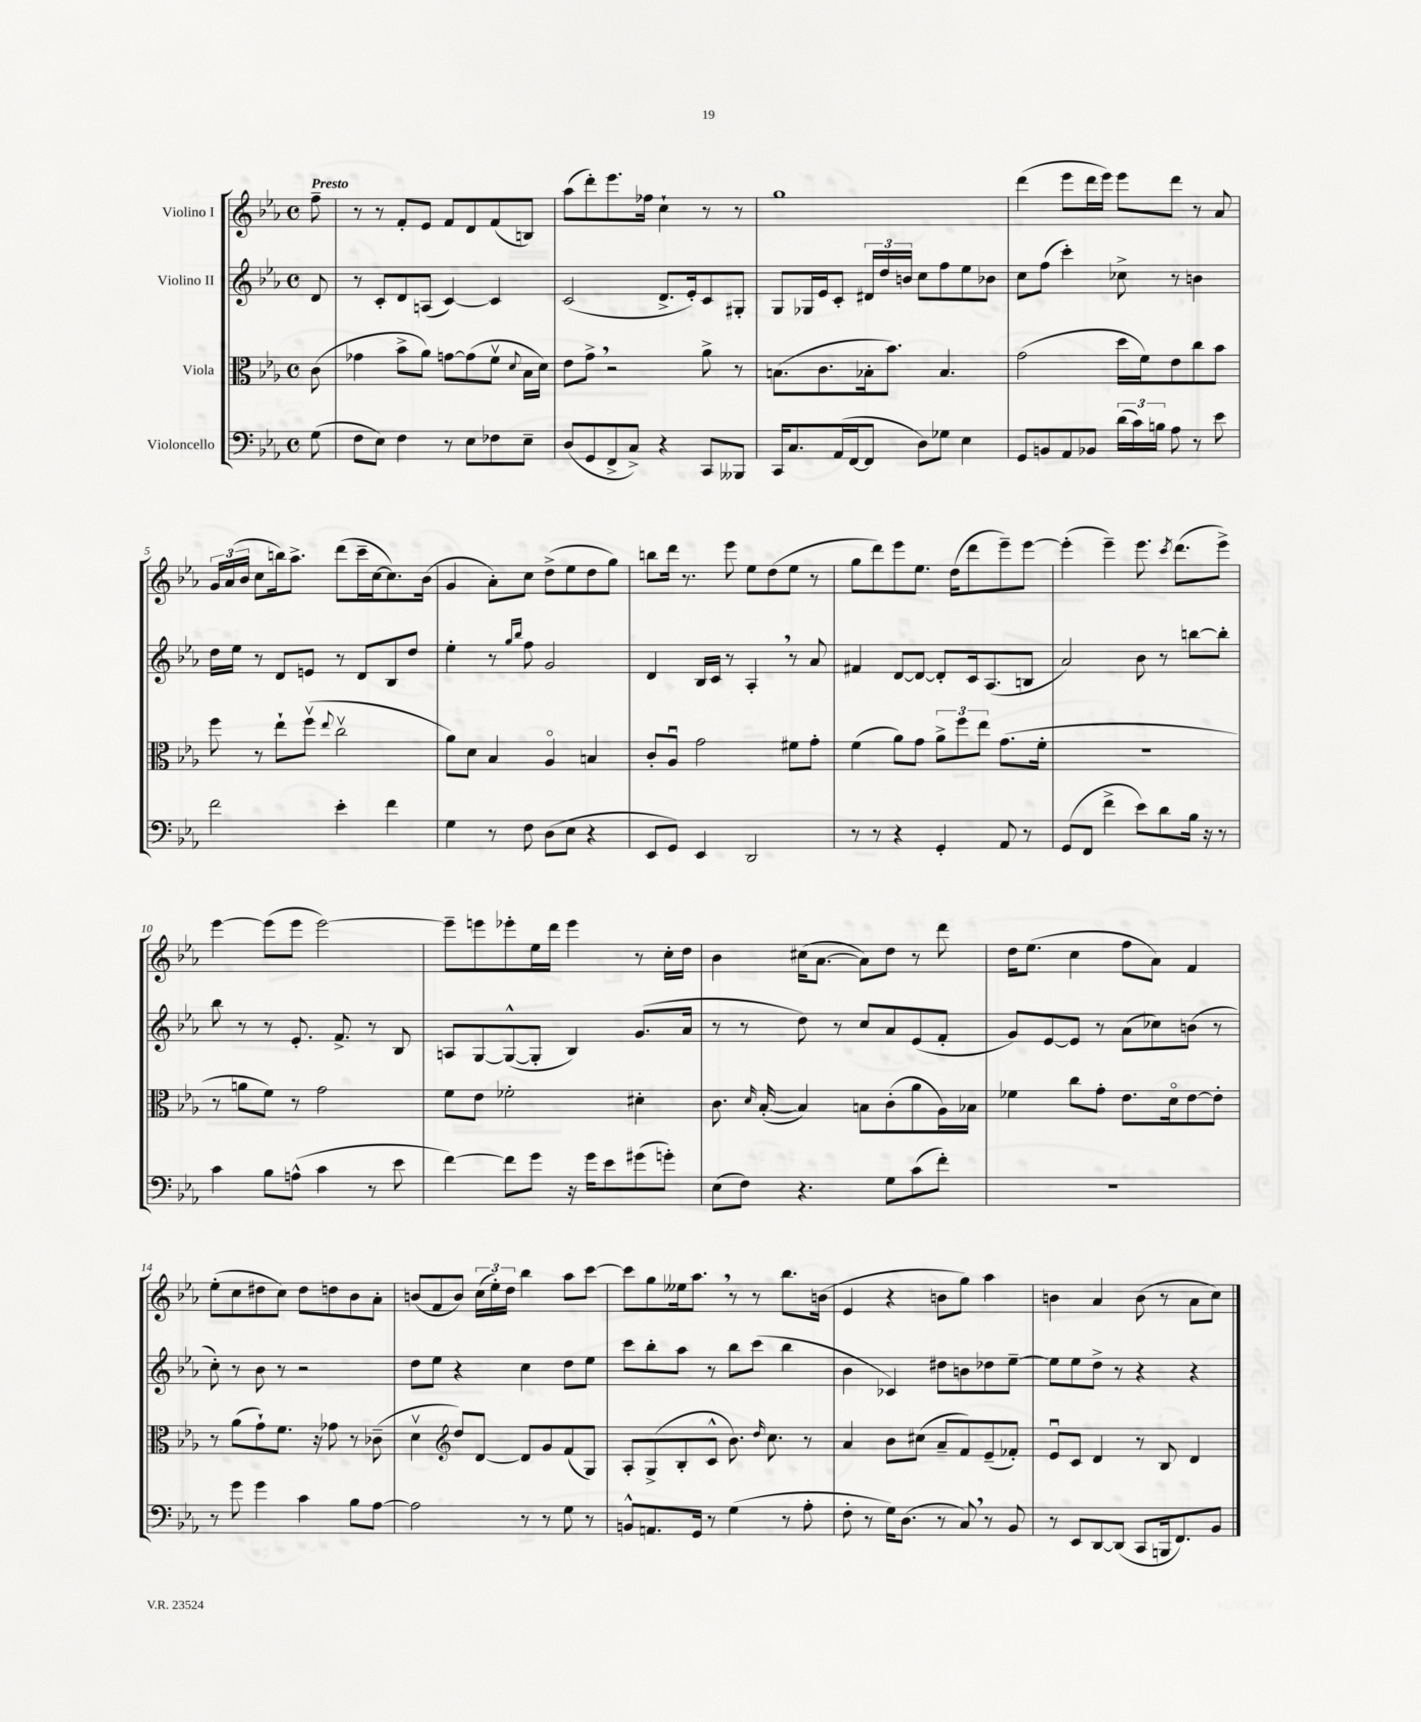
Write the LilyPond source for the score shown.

<<
\new StaffGroup <<
\new Staff = "s0" \with { instrumentName = "Violino I" } {
    \clef treble \key ees \major \defaultTimeSignature \time 4/4 \partial 8 \tempo "Presto"
    \autoBeamOff f''8-- |
    r8 r8 f'8[-. ees'8] f'8[ d'8 f'8( b8]) |
    aes''8[( d'''8-.) ees'''8. fes''16] c''4-! r8 r8 |
    g''1 |
    d'''4( ees'''8[ d'''16 ees'''16]) ees'''8[ d'''8] r8 aes'8 |
    \tuplet 3/2 { g'16[ aes'16( bes'16] } c''8[ b''16) aes''8.]-> d'''8[( c'''16-- c''16~ c''8.) bes'16]( |
    g'4 aes'8[-.) c''8] d''8[->( ees''8 d''8 g''8]) |
    b''8[ d'''16] r8. ees'''8 ees''8[ d''8( ees''8] r8 |
    g''8[ d'''8) ees'''8 ees''8.] d''16[( d'''8 ees'''8--) ees'''8]~ |
    ees'''4-.( ees'''4--) ees'''8. \acciaccatura { c'''8 } d'''8.[( ees'''8]->) |
    ees'''4~ ees'''8[( ees'''8] ees'''2~) |
    ees'''8[-- e'''8 ees'''8-. ees''16 d'''16] ees'''4 r8 c''16[-. d''16] |
    bes'4 cis''16[( aes'8.]~ aes'8[) d''8] r8 d'''8 |
    d''16[ ees''8.]( c''4 f''8[ aes'8]) f'4 |
    ees''8[-.( c''8 dis''8 c''8]) dis''8[ d''8 bes'8 aes'8]-. |
    b'8[( f'8 b'8]) \tuplet 3/2 { c''16[( ees''16-.) d''16] } bes''4 aes''8[ c'''8]~ |
    c'''8[ g''8 eeses''16 aes''8.] \breathe r8 r8 bes''8.[ b'16]( |
    ees'4 r4 b'8[ g''8]) aes''4 |
    b'4 aes'4 b'8( r8 aes'8[ c''8]) \bar "|." |
}
\new Staff = "s1" \with { instrumentName = "Violino II" } {
    \clef treble \key ees \major \defaultTimeSignature \time 4/4 \partial 8
    \autoBeamOff d'8 |
    r8 c'8[-. d'8 a8]( c'4~) c'4 |
    c'2( d'8.[-> ees'16-.) c'8 gis8]-. |
    g8[ ges16 ees'16 c'8]-. \tuplet 3/2 { dis'16[ d''16 b'16] } c''8[ f''8 ees''8 bes'8] |
    c''8[ f''8]( c'''4-.) ces''8-> r8 b'4 |
    d''16[ ees''16] r8 d'8[ e'8] r8 d'8[ bes8 d''8] |
    ees''4-. r8 \grace { g''16[ bes''16] } f''8 g'2 |
    d'4 bes16[ c'16] r8 aes4-. \breathe r8 aes'8 |
    fis'4 d'8[~ d'8]~ d'8[-. c'16 aes8.( b8] |
    aes'2) bes'8 r8 b''8[~ b''8]-. |
    bes''8 r8 r8 ees'8.-. f'8.-> r8 bes8 |
    a8[ g8~ g8~-^( g8]-. bes4) g'8.[( aes'16] |
    r8 r8 d''8) r8 c''8[ aes'8 ees'8( f'8]-. |
    g'8[) ees'8~ ees'8] r8 aes'8[( ces''8) b'8]( r8 |
    c''8-.) r8 bes'8 r8 r2 |
    d''8[ ees''8] r4 c''4 d''8[ ees''8] |
    c'''8[ bes''8-. aes''8] r8 bes''8[ c'''8]( bes''4 |
    bes'4 ces'4) dis''8[ b'8 des''8 ees''8]~-- |
    ees''8[ ees''8 d''8]-> r8 r4 r4 \bar "|." |
}
\new Staff = "s2" \with { instrumentName = "Viola" } {
    \clef alto \key ees \major \defaultTimeSignature \time 4/4 \partial 8
    \autoBeamOff c'8( |
    ges'4 bes'8[-> aes'8]) g'8[~ g'8( f'8]\upbow \appoggiatura { d'8 } bes16[ d'16]) |
    ees'8[ g'8]-> \breathe r2 aes'8-> r8 |
    b8.[( c'8. bes16-. bes'8.]) bes4. |
    g'2( d''16[ f'16) ees'8 c''8 bes'8] |
    f''8 r8 ees''8[-! f''8]\upbow( \appoggiatura { ees''8 } c''2\upbow |
    aes'8[) d'8] bes4 aes4\flageolet b4 |
    c'8[-. aes8]\downbow g'2 fis'8[ g'8]-. |
    f'4( aes'8[) g'8] \tuplet 3/2 { aes'8[-> f''8 ees''8] } g'8.[( f'16]-. |
    R1 |
    r8 a'8[ f'8]) r8 g'2 |
    f'8[ ees'8] fes'2-. dis'4-. |
    c'8. \grace { d'16 } bes16~-.( bes4) b8[ c'8-.( aes'8 aes16) bes16] |
    fes'4 c''8[ g'8]-. ees'8.[ d'16\flageolet ees'8~ ees'8]-. |
    r8 aes'8[( g'8-!) f'8.] r16 ges'8 r8 ces'8--( |
    d'4\upbow \clef treble d''8[) d'8]~ d'8[ g'8 f'8( g8]) |
    aes8[-. g8->( bes8-. c'8]-^ bes'8.) \grace { d''16 } c''8. r8 |
    aes'4 bes'8[ cis''8]( aes'8[-- f'8) ees'8--( fes'8]-.) |
    ees'8[\downbow c'8] d'4 r8 bes8 d'4 \bar "|." |
}
\new Staff = "s3" \with { instrumentName = "Violoncello" } {
    \clef bass \key ees \major \defaultTimeSignature \time 4/4 \partial 8
    \autoBeamOff g8( |
    f8[ ees8]) f4 r8 ees8[ fes8 ees8]-- |
    d8[( g,8 f,8-> c8]->) r4 c,8[ beses,,8] |
    c,16[ c8. aes,16( f,16~ f,8] d8[) ges8] ees4 |
    g,8[ b,8 aes,8 bes,8] \tuplet 3/2 { d'16[( c'16) b16] } aes8 r8 ees'8 |
    f'2 ees'4-. f'4 |
    g4 r8 f8 d8[( ees8] r4 |
    ees,8[ g,8]) ees,4 d,2 |
    r8 r8 r4 g,4-. aes,8 r8 |
    g,8[( f,8] f'4-> ees'8[) d'8 bes16] r16 r8 |
    c'4 bes8[ a8]-^( c'4 r8 ees'8 |
    f'4~) f'8[ g'8] r16 g'16[ ees'8 gis'8( g'8]-.) |
    ees8[( f8]) r4. g8[ c'8( f'8]-.) |
    R1 |
    r8 g'8 g'4 c'4 bes8[ aes8]~ |
    aes2 r8 r8 g8 r8 |
    b,8[-^ a,8. g,16] r8 g4( r8 aes8-. |
    f8-. r8 g16[) d8.]( r8 c8) \breathe r8 bes,8 |
    r8 ees,8[ d,8~ d,8]( c,8[ b,,16 f,8.) bes,8] \bar "|." |
}
>>
>>
